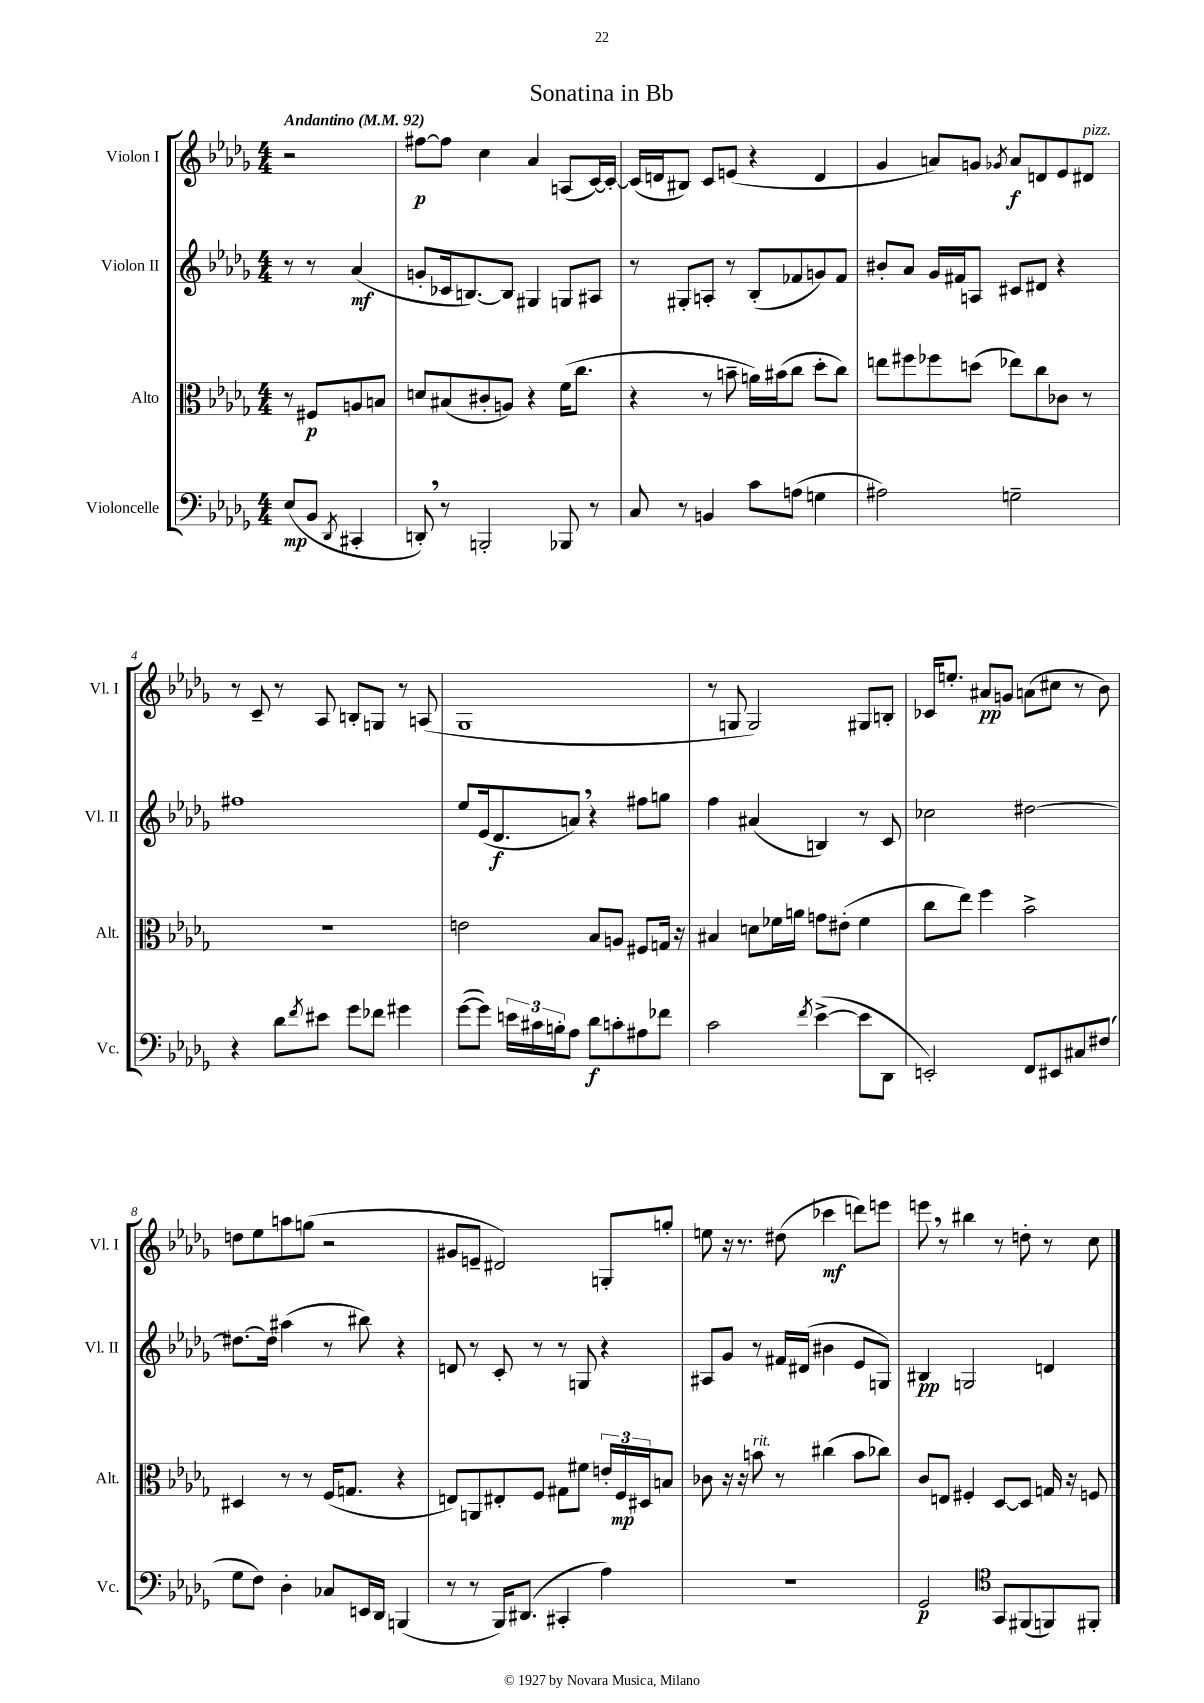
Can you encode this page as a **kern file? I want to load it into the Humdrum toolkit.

**kern	**dynam	**kern	**dynam	**kern	**dynam	**kern	**dynam
*part4	*part4	*part3	*part3	*part2	*part2	*part1	*part1
*staff4	*staff4	*staff3	*staff3	*staff2	*staff2	*staff1	*staff1
*I"Violoncelle	*	*I"Alto	*	*I"Violon II	*	*I"Violon I	*
*I'Vc.	*	*I'Alt.	*	*I'Vl. II	*	*I'Vl. I	*
*clefF4	*	*clefC3	*	*clefG2	*	*clefG2	*
*k[b-e-a-d-g-]	*	*k[b-e-a-d-g-]	*	*k[b-e-a-d-g-]	*	*k[b-e-a-d-g-]	*
*M4/4	*	*M4/4	*	*M4/4	*	*M4/4	*
*MM92	*	*MM92	*	*MM92	*	*MM92	*
=	=	=	=	=	=	=	=
!	!	!	!	!	!	!LO:TX:a:B:t=Andantino	!
(8E-/L	mp	8r	.	8r	.	2r	.
8BB-/J	.	8F#X/L	p	8r	.	.	.
8qDD-/	.	.	.	.	.	.	.
4CC#X'/	.	8An/	.	(4a-/	mf	.	.
.	.	8Bn/J	.	.	.	.	.
=1	=1	=1	=1	=1	=1	=1	=1
8DDn',/)	.	8dn/L	.	8gn'/L	.	[8ff#X\L	p
8r	.	(8B#X/	.	16c-X/k	.	8ff#\J]	.
.	.	.	.	[8.Bn/)	.	.	.
2BBBn'/	.	8c#X'/	.	.	.	4cc\	.
.	.	8An/J)	.	8B/J]	.	.	.
.	.	4r	.	4G#X/	.	4a-/	.
8BBB-X/	.	(16f\KL	.	8Gn/L	.	(8An/L	.
.	.	8.cc\J	.	.	.	.	.
8r	.	.	.	8A#X/J	.	[16c/L)	.
.	.	.	.	.	.	16c'/JJ_	.
=2	=2	=2	=2	=2	=2	=2	=2
8C/	.	4r	.	8r	.	(16c/LL]	.
.	.	.	.	.	.	16dn/J	.
8r	.	.	.	8G#X'/L	.	8B#X/J)	.
4BBn/	.	8r	.	8An'/J	.	8c/L	.
.	.	8bn~\	.	8r	.	(8en/J	.
8c\L	.	16an\LL)	.	(8B-'/L	.	4r	.
.	.	(16b#X\J	.	.	.	.	.
(8An\J	.	8cc\J	.	8f-X/	.	.	.
4Gn\	.	8dd-'\L	.	8gn/)	.	4d/	.
.	.	8cc\J)	.	8f-/J	.	.	.
=3	=3	=3	=3	=3	=3	=3	=3
2A#X\)	.	8een\L	.	8b#X'/L	.	4g-/	.
.	.	8ff#X\	.	8a-/J	.	.	.
.	.	8ff-X\	.	16g-/LL	.	8an/L)	.
.	.	.	.	16f#X/J	.	.	.
.	.	(8ddn\J	.	8An/J	.	8gn/J	.
.	.	.	.	.	.	8qg-X/	.
2Gn~\	.	8ee-X\L)	.	8c#X/L	.	8a/L	f
.	.	8cc\	.	8d#X/J	.	8dn/	.
.	.	8c-X\J	.	4r	.	8e-/	.
!	!	!	!	!	!	!LO:TX:a:i:t=pizz.	!
.	.	8r	.	.	.	8d#X/J	.
!!LO:LB:g=z
=4	=4	=4	=4	=4	=4	=4	=4
4r	.	1r	.	1ff#X	.	8r	.
.	.	.	.	.	.	8c~/	.
8d-\L	.	.	.	.	.	8r	.
8qf/	.	.	.	.	.	.	.
8e#X\J	.	.	.	.	.	8A-/	.
8g-\L	.	.	.	.	.	8Bn'/L	.
8f-X\J	.	.	.	.	.	8Gn/J	.
4g#X\	.	.	.	.	.	8r	.
.	.	.	.	.	.	(8An/	.
=5	=5	=5	=5	=5	=5	=5	=5
([8g-\L	.	2en\	.	8ee-/L	.	1G-	.
8g-\J])	.	.	.	(16e-/k	.	.	.
.	.	.	.	8.d-/	f	.	.
24en\LL	.	.	.	.	.	.	.
24c#X\	.	.	.	.	.	.	.
24Bn'\J	.	.	.	.	.	.	.
8A-\J	.	.	.	8an,/J)	.	.	.
8d-\L	f	8B-/L	.	4r	.	.	.
8cn'\	.	8An/J	.	.	.	.	.
8A#X\	.	8F#X/L	.	8ff#X\L	.	.	.
8f-X\J	.	16Gn/Jk	.	8ggn\J	.	.	.
.	.	16r	.	.	.	.	.
=6	=6	=6	=6	=6	=6	=6	=6
2c\	.	4B#X/	.	4ff\	.	8r	.
.	.	.	.	.	.	8Gn/	.
.	.	8dn\L	.	(4a#X/	.	2G/)	.
.	.	16f-X\L	.	.	.	.	.
.	.	16an\JJ	.	.	.	.	.
8qf/	.	.	.	.	.	.	.
([4e-^\	.	8gn\L	.	4Bn/)	.	.	.
.	.	(8e#X'\J	.	.	.	.	.
8e-\L]	.	4f-\	.	8r	.	8G#X/L	.
8DD-\J	.	.	.	8c/	.	8Bn'/J	.
=7	=7	=7	=7	=7	=7	=7	=7
2EEn'/)	.	8cc\L	.	2cc-X\	.	16c-X/KL	.
.	.	.	.	.	.	8.een'/J	.
.	.	8ee-\J)	.	.	.	.	.
.	.	4ff\	.	.	.	8a#X/L	pp
.	.	.	.	.	.	8gn/J	.
8FF/L	.	2b-^\	.	[2dd#X\	.	(8an\L	.
8EE#X/	.	.	.	.	.	8cc#X\J	.
8C#X/	.	.	.	.	.	8r	.
(8F#X/J	.	.	.	.	.	8b-\)	.
!!LO:LB:g=z
=8	=8	=8	=8	=8	=8	=8	=8
8G-\L	.	4D#X/	.	8.dd#X\L_	.	8ddn\L	.
8F\J)	.	.	.	.	.	8ee-\	.
.	.	.	.	16dd#\Jk]	.	.	.
4D-'\	.	8r	.	(4aa#X\	.	8aan\	.
.	.	8r	.	.	.	(8ggn\J	.
8C-X/L	.	(16F/KL	.	8r	.	2r	.
.	.	8.Gn/J	.	.	.	.	.
16EEn/L	.	.	.	8bb#X\)	.	.	.
16DD-/JJ	.	.	.	.	.	.	.
(4BBBn/	.	4r	.	4r	.	.	.
=9	=9	=9	=9	=9	=9	=9	=9
8r	.	8En/L)	.	8dn/	.	8g#X/L	.
8r	.	8AAn/	.	8r	.	8en~/J	.
16BBB-/KL)	.	8E#X'/	.	8c'/	.	2d#X/)	.
(8.DD#X/J	.	.	.	.	.	.	.
.	.	8F/J	.	8r	.	.	.
4CC#X'/	.	8G#X\L	.	8r	.	.	.
.	.	8f#X\J	.	8Gn/	.	.	.
4A-\)	.	24en'/LL	.	4r	.	8Gn'/L	.
.	.	24F/	mp	.	.	.	.
.	.	24D#X/J	.	.	.	.	.
.	.	8Bn/J	.	.	.	8ggn'/J	.
=10	=10	=10	=10	=10	=10	=10	=10
1r	.	8c-X\	.	8A#X/L	.	8een\	.
.	.	16r	.	8g-/J	.	16r	.
.	.	16r	.	.	.	8.r	.
!	!	!LO:TX:a:i:t=rit.	!	!	!	!	!
.	.	8bn\	.	8r	.	.	.
.	.	8r	.	16f#X/LL	.	(8dd#X\	.
.	.	.	.	(16d#X/JJ	.	.	.
.	.	(4cc#X\	.	4b#X\	.	4ccc-X\	mf
.	.	8b\L	.	8e-/L	.	8dddn\L)	.
.	.	8cc-X\J)	.	8Gn/J)	.	8eeen\J	.
=11	=11	=11	=11	=11	=11	=11	=11
2GG-/	p	8c/L	.	4B#X/	pp	8eeen,\	.
.	.	8En/J	.	.	.	8r	.
.	.	4F#X'/	.	2Gn/	.	4bb#X\	.
*clefC4	*	*	*	*	*	*	*
8GG-/L	.	[8D-/L	.	.	.	8r	.
(8FF#X/	.	8D-/J]	.	.	.	8ddn'\	.
8FFn/)	.	16Gn/	.	4dn/	.	8r	.
.	.	16r	.	.	.	.	.
8FF#X'/J	.	8Fn/	.	.	.	8cc\	.
==	==	==	==	==	==	==	==
*-	*-	*-	*-	*-	*-	*-	*-
